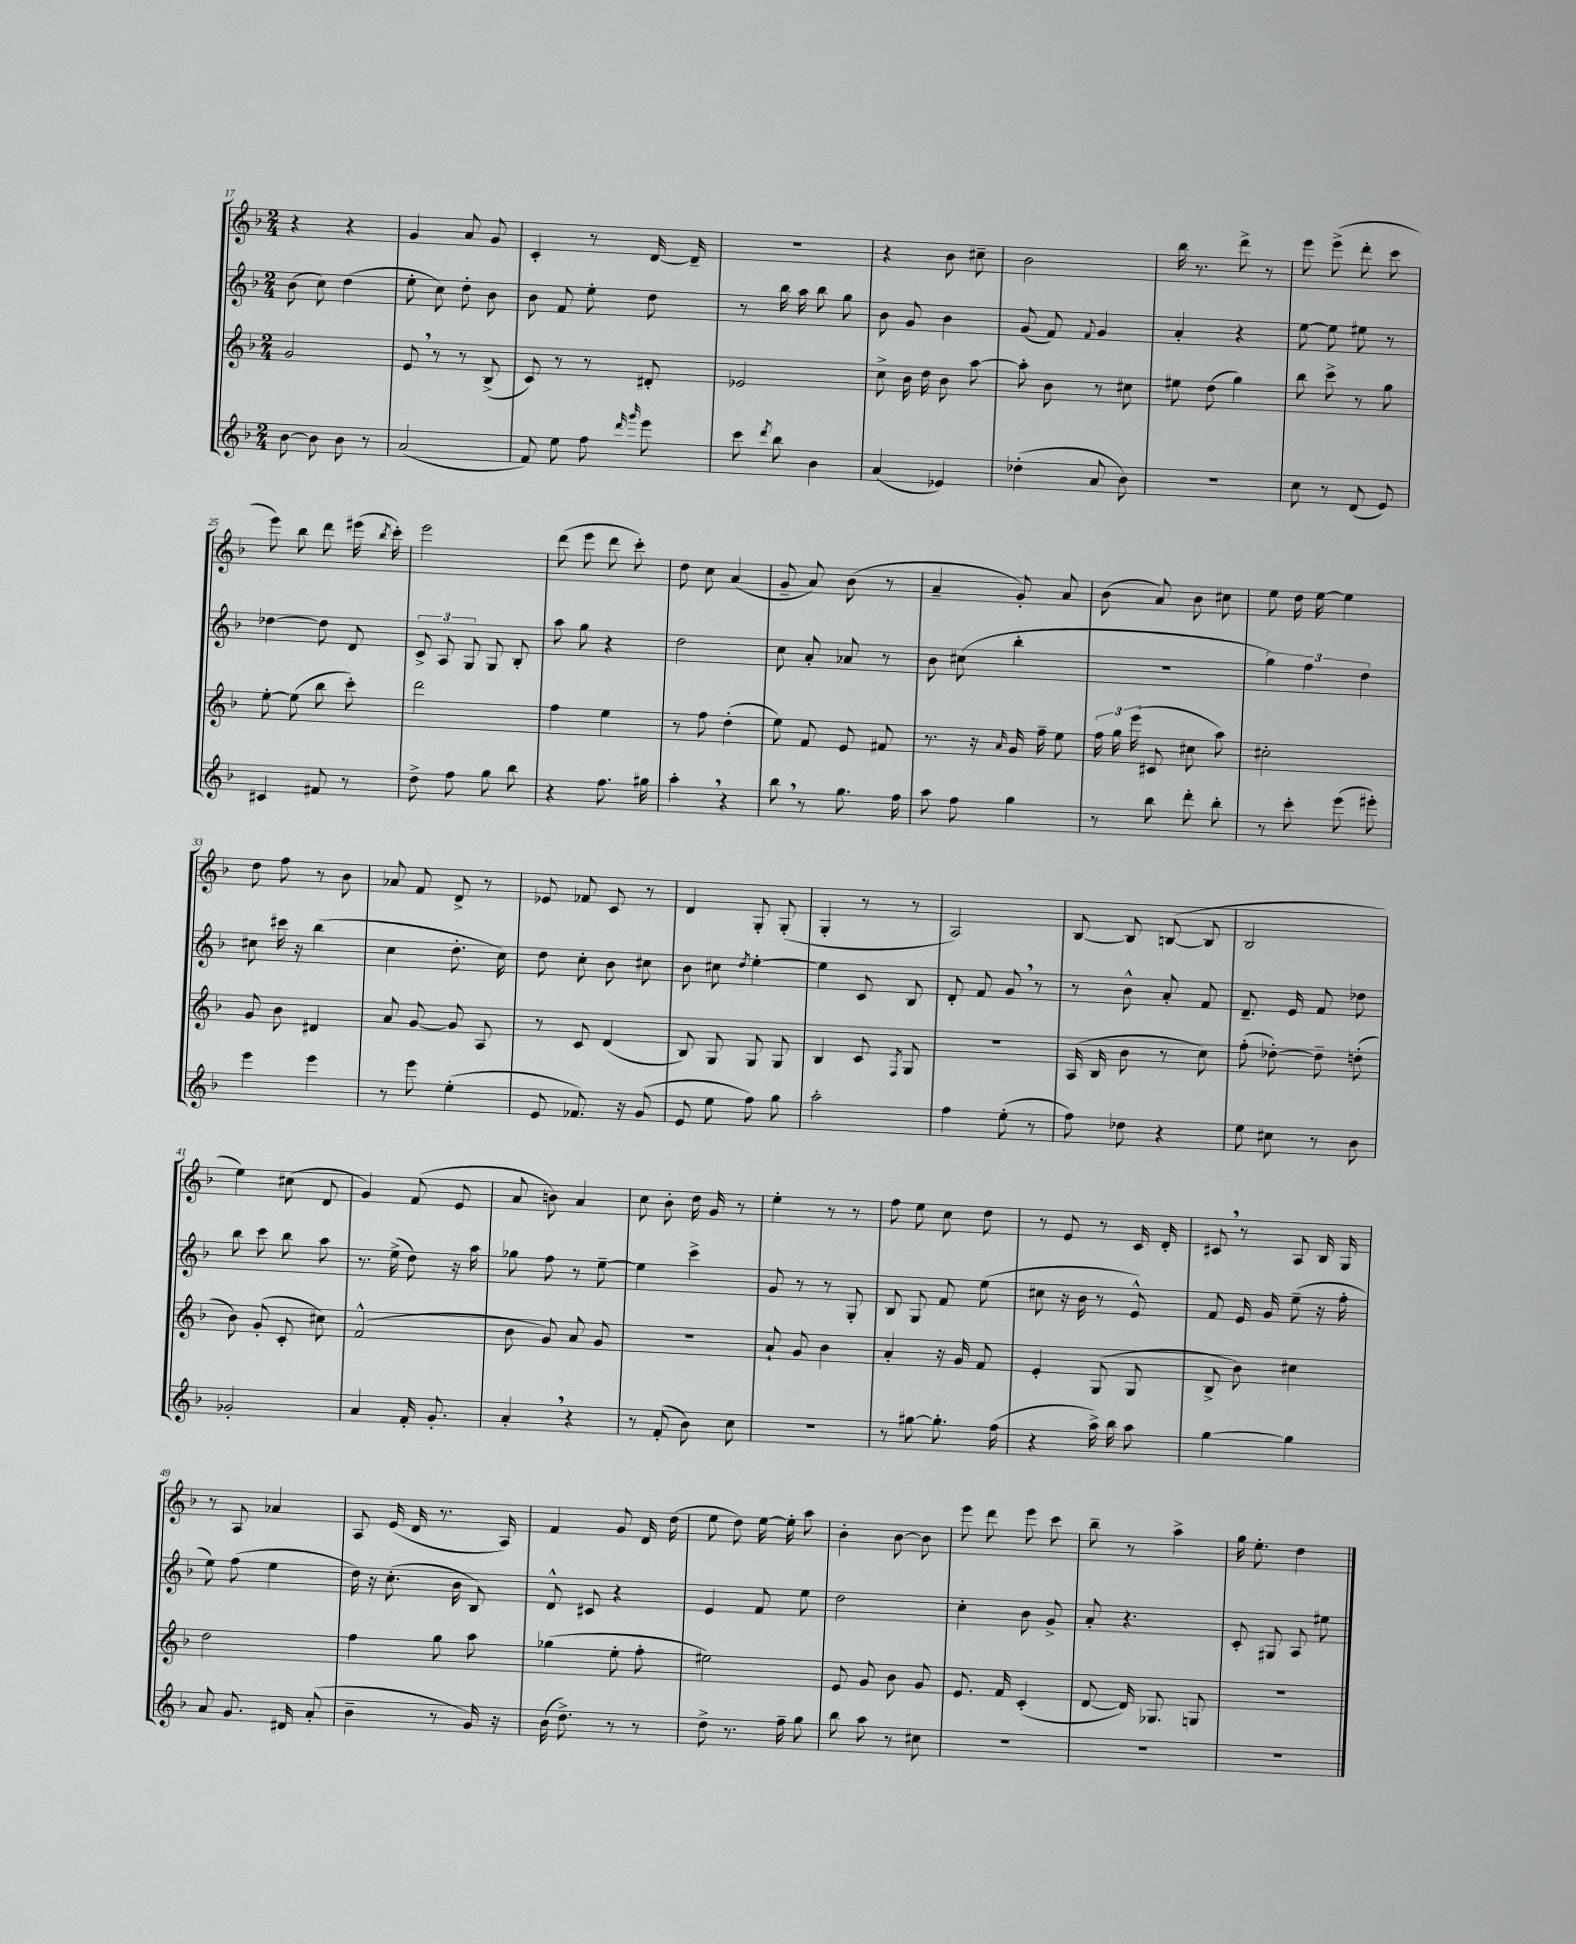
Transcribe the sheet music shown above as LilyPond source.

<<
\new StaffGroup <<
\new Staff = "s0" {
    \clef treble \key f \major \numericTimeSignature \time 2/4
    \autoBeamOff r4 r4 |
    g'4 a'8 g'8 |
    c'4-. r8 d'16~ d'16-- |
    r2 |
    r4 bes'8 cis''8-- |
    bes'2 |
    bes''16 r8. d'''8-> r8 |
    e'''8 e'''8->( d'''8-. c'''8 |
    e'''8) bes''8 d'''8 eis'''16( \acciaccatura { bes''8 } c'''16-.) |
    e'''2 |
    d'''8( e'''8 d'''8 c'''8-.) |
    d''8 c''8 a'4( |
    g'8-- a'8) bes'8( r8 |
    a'4-- g'8-.) a'8 |
    bes'8( a'8) bes'8 cis''8 |
    e''8 d''16 e''16~ e''4 |
    d''8 f''8 r8 bes'8 |
    aes'8 f'8 d'8-> r8 |
    ees'8 fes'8 c'8 r8 |
    d'4 g8-. g8-.( |
    g4-. r8 r8 |
    a2) |
    bes8~ bes8 b8~( b8 |
    bes2 |
    e''4) cis''8( d'8 |
    g'4) f'8( e'8 |
    a'8 b'8) a'4 |
    c''8 bes'8-. d''16 g'16 r8 |
    e''4-. r8 r8 |
    f''8 e''8 c''8 d''8 |
    r8 e'8 r8 c'16 d'16-. |
    cis'8 \breathe r8 a8 bes16 g16 |
    r8 a8 aes'4 |
    a8 e'16( d'16 r8. a16) |
    f'4 g'8 d'16 d''16( |
    e''8 d''8) e''16~ e''16-. a''8 |
    bes'4-. bes'8~ bes'8 |
    e'''8 d'''8 e'''8 c'''8 |
    bes''8-- r8 a''4-> |
    g''16 e''8.-. d''4 \bar "|." |
}
\new Staff = "s1" {
    \clef treble \key f \major \numericTimeSignature \time 2/4
    \autoBeamOff bes'8( c''8) d''4( |
    e''8-. c''8) d''8-. bes'8 |
    bes'8 f'8 e''8-. d''8 |
    r8 bes''16 a''16 bes''8 g''8 |
    bes'8 g'8 bes'4 |
    g'8( f'8) \appoggiatura { f'8 } g'4 |
    a'4-. r4 |
    e''8~ e''8 eis''8 r8 |
    des''4~ des''8 d'8 |
    \tuplet 3/2 { c'8-> a8 g8 } g8 bes8-. |
    a''8 g''8 r4 |
    d''2 |
    c''8 a'8-. aes'8 r8 |
    bes'8 cis''8( bes''4-. |
    R2 |
    \tuplet 3/2 { g''4) f''4 d''4 } |
    cis''8 cis'''16 r16 bes''4( |
    c''4 d''8.-. c''16) |
    d''8 c''8-. bes'8 cis''8 |
    bes'8 cis''8 \acciaccatura { d''8 } e''4~-. |
    e''4 c'8 bes8 |
    d'8-. f'8 g'8 \breathe r8 |
    r8 bes'8-^ a'8-. f'8 |
    d'8.-- e'16 f'8 des''8 |
    bes''8 c'''8 bes''8 a''8 |
    r8. e''16->( d''8) r16 a''16 |
    ges''8 f''8 r8 e''8~-- |
    e''4 c'''4-> |
    g'8 r8 r8 g8-. |
    bes8 g8 f'8 e''8( |
    cis''8 r16 bes'16 r8 e'8-^) |
    f'8 e'16 g'16 e''8--( r16 f''16-. |
    e''8) f''8( e''4 |
    d''16) r16 c''8.-.( bes'16 bes8) |
    d'8-^ cis'8 r4 |
    e'4 f'8 e''8 |
    d''2 |
    c''4-. bes'8 g'8-> |
    a'8-. r4. |
    c'8-. gis8 a8 eis''8 \bar "|." |
}
\new Staff = "s2" {
    \clef treble \key f \major \numericTimeSignature \time 2/4
    \autoBeamOff g'2 |
    e'8 \breathe r8 r8 bes8->( |
    c'8) r8 r8 dis'8-. |
    ees'2 |
    c''8-> bes'16 d''16 bes'8 a''8~ |
    a''8-. bes'8 r8 cis''8 |
    eis''8 d''8( g''4) |
    bes''8 c'''8-> r8 g''8 |
    e''8~-. e''8( bes''8 c'''8-.) |
    d'''2 |
    f''4 e''4 |
    r8 f''8 d''4-.( |
    e''8) f'8 e'8 fis'8 |
    r8. r16 \grace { a'16 } g'16 f''16-- e''8 |
    \tuplet 3/2 { f''16 g''16 e'''16( } cis'8 cis''8 a''8) |
    cis''2-. |
    g'8 bes'8 dis'4 |
    a'8 g'8~ g'8 a8 |
    r8 c'8 d'4( |
    bes8) g8 g8 g8 |
    bes4 c'8 \acciaccatura { f8 } g8 |
    R2 |
    a16( bes16 bes'8 r8 c''8) |
    f''8-.( des''8~-.) des''8-- d''8-.( |
    bes'8) g'8-.( c'8-. cis''8) |
    f'2-^( |
    bes'8 g'8) a'8 g'8 |
    R2 |
    a'8-! g'8 bes'4 |
    a'4-. r16 g'16 f'8 |
    e'4-. g8( g8 |
    bes8-> bes'8) cis''4 |
    d''2 |
    f''4 g''8 a''8 |
    ges''4( e''8-. f''8-. |
    eis''2) |
    e'8 g'8 bes'8 g'8 |
    e'8. f'16 c'4-.( |
    d'8~ d'16) ges8. g8 |
    R2 \bar "|." |
}
\new Staff = "s3" {
    \clef treble \key f \major \numericTimeSignature \time 2/4
    \autoBeamOff bes'8~ bes'8 bes'8 r8 |
    a'2( |
    f'8) e''8 f''8 \grace { d'''16 g'''16 } e'''8 |
    c'''8 \acciaccatura { d'''8 } bes''8 bes'4 |
    a'4( ees'4) |
    des''4-.( a'8 bes'8) |
    R2 |
    c''8 r8 d'8( e'8) |
    cis'4 fis'8 r8 |
    d''8-> f''8 g''8 bes''8 |
    r4 f''8. gis''16 |
    a''4-. \breathe r4 |
    bes''8 \breathe r8 g''8. f''16 |
    a''8 f''8 g''4 |
    r8 bes''8 d'''8-. bes''8-. |
    r8 c'''8-. e'''8( eis'''8-.) |
    e'''4 e'''4 |
    r8 e'''8 e''4-.( |
    e'8 fes'8.) r16 g'8( |
    e'8 e''8 f''8) g''8 |
    a''2-. |
    f''4 e''8-.( r8 |
    f''8) des''8 r4 |
    e''8 cis''8 r8 bes'8 |
    ges'2-. |
    a'4 f'16-. g'8.-. |
    a'4-. \breathe r4 |
    r8 f'8-.( bes'8) c''8 |
    R2 |
    r8 gis''8~ gis''8.-. f''16( |
    r4 a''16->) bes''16 a''8 |
    g''4~ g''4 |
    a'8 g'8. dis'16 a'8-.( |
    bes'4-- r8 g'16) r16 |
    bes'16( d''8.->) r8 r8 |
    d''8-> r8. f''16-- g''8 |
    bes''8 a''8 r8 cis''8 |
    R2 |
    R2 |
    R2 \bar "|." |
}
>>
>>
\layout { \context { \Score currentBarNumber = #17 } }
